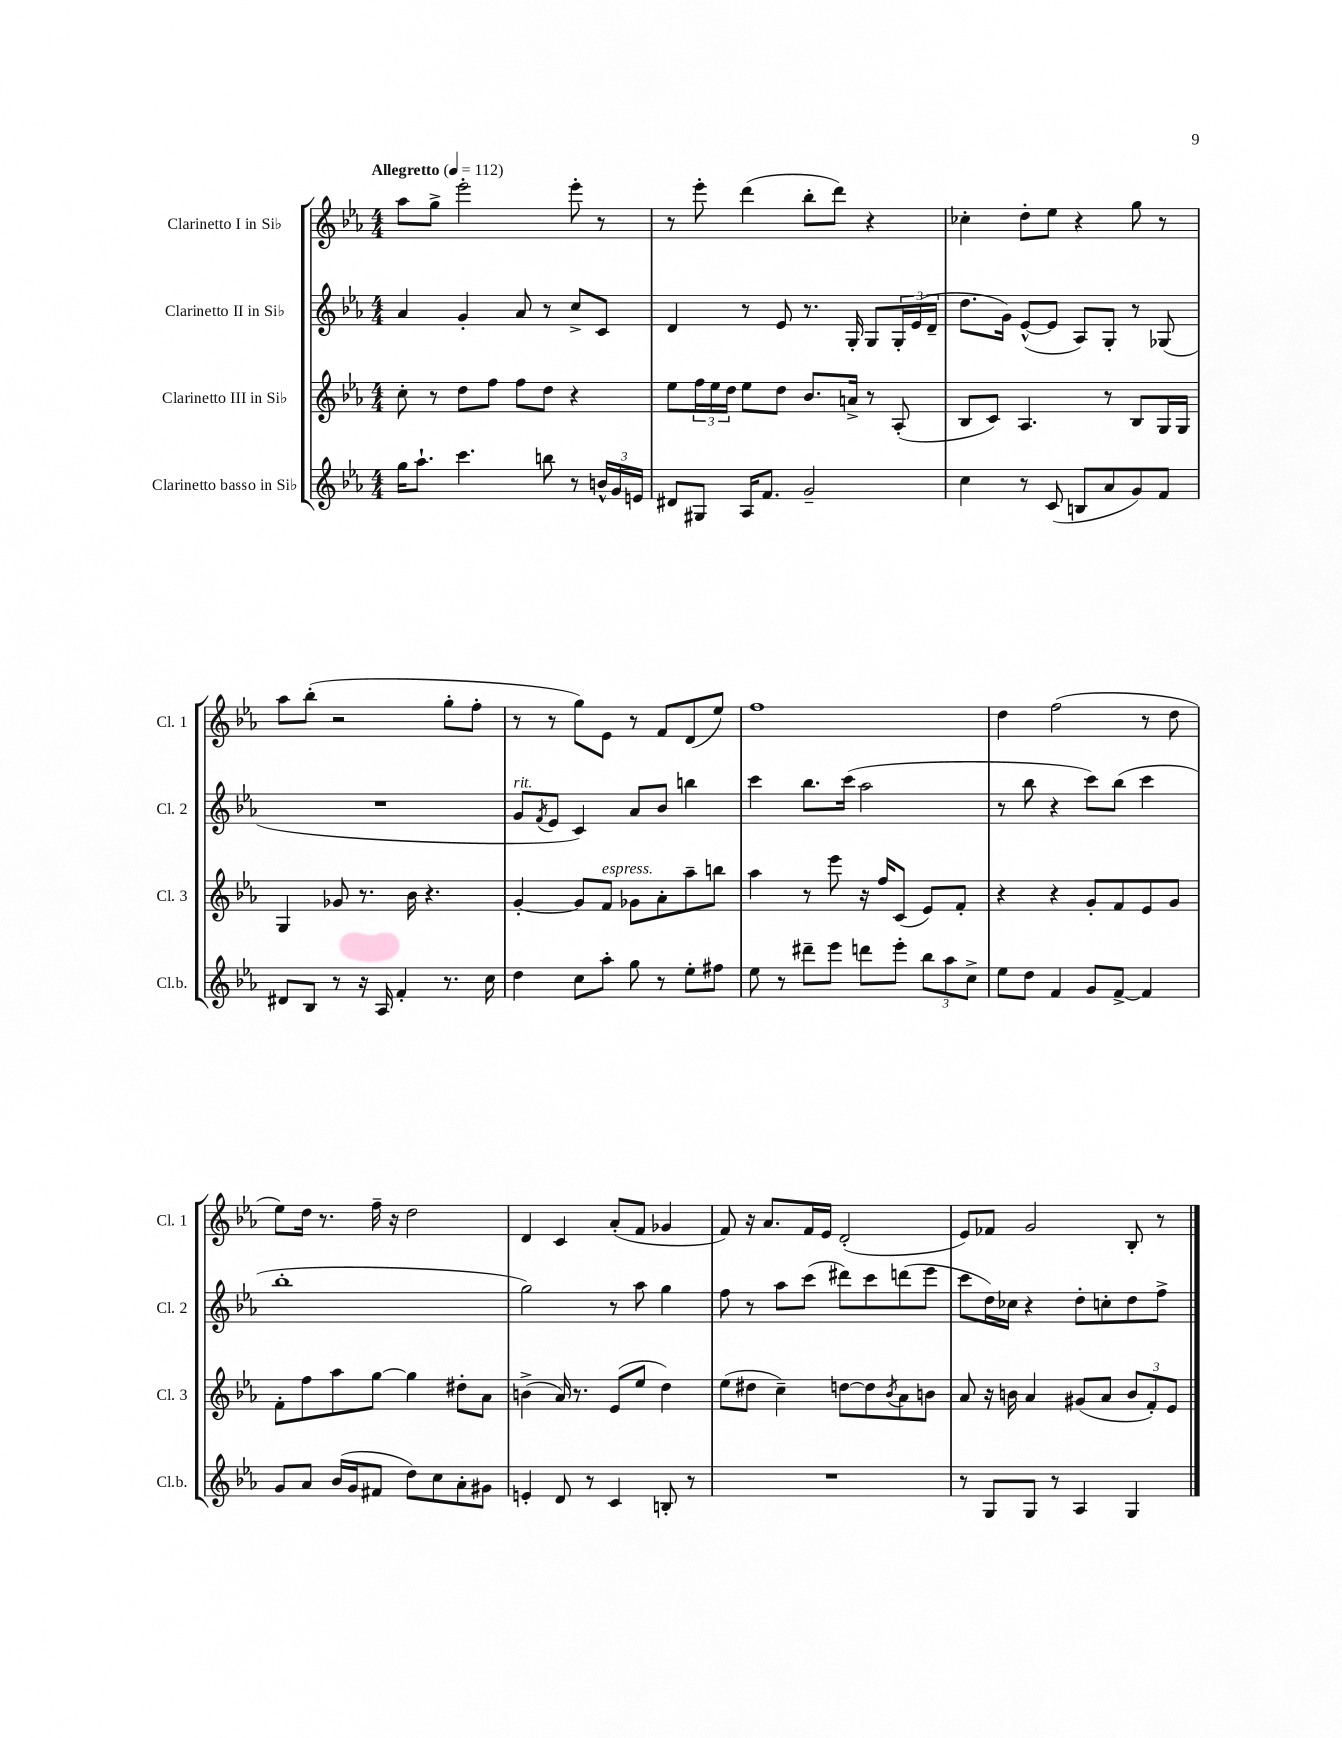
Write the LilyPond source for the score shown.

<<
\new StaffGroup <<
\new Staff = "s0" \with { instrumentName = "Clarinetto I in Sib" shortInstrumentName = "Cl. 1" } {
    \clef treble \key ees \major \numericTimeSignature \time 4/4 \tempo "Allegretto" 4 = 112
    aes''8 g''8-> ees'''2-. ees'''8-. r8 |
    r8 ees'''8-. d'''4( bes''8-. d'''8) r4 |
    ces''4-. d''8-. ees''8 r4 g''8 r8 |
    aes''8 bes''8-.( r2 g''8-. f''8-. |
    r8 r8 g''8) ees'8 r8 f'8 d'8( ees''8) |
    f''1 |
    d''4 f''2( r8 d''8 |
    ees''8) d''16 r8. f''16-- r16 d''2 |
    d'4 c'4 aes'8-.( f'8 ges'4 |
    f'8) r16 aes'8. f'16 ees'16 d'2-.( |
    ees'8) fes'8 g'2 bes8-. r8 \bar "|." |
}
\new Staff = "s1" \with { instrumentName = "Clarinetto II in Sib" shortInstrumentName = "Cl. 2" } {
    \clef treble \key ees \major \numericTimeSignature \time 4/4
    aes'4 g'4-. aes'8 r8 c''8-> c'8 |
    d'4 r8 ees'8 r8. g16-. g8 \tuplet 3/2 { g16-. ees'16( d'16-- } |
    d''8. g'16) ees'8~-^( ees'8 aes8) g8-. r8 ges8( |
    R1 |
    g'8^\markup { \italic "rit." } \acciaccatura { f'8 } ees'8 c'4) aes'8 bes'8 b''4 |
    c'''4 bes''8. c'''16( aes''2 |
    r8 bes''8 r4 c'''8) bes''8( c'''4 |
    bes''1-. |
    g''2) r8 aes''8 g''4 |
    f''8 r8 aes''8 c'''8( dis'''8) c'''8 d'''8( ees'''8 |
    c'''8 d''16) ces''16 r4 d''8-. c''8-. d''8 f''8-> \bar "|." |
}
\new Staff = "s2" \with { instrumentName = "Clarinetto III in Sib" shortInstrumentName = "Cl. 3" } {
    \clef treble \key ees \major \numericTimeSignature \time 4/4
    c''8-. r8 d''8 f''8 f''8 d''8 r4 |
    ees''8 \tuplet 3/2 { f''16 ees''16 d''16 } ees''8 d''8 bes'8. a'16-> r8 aes8-.( |
    bes8 c'8) aes4. r8 bes8 g16 g16 |
    g4 ges'8 r8. bes'16 r4. |
    g'4~-. g'8 f'8^\markup { \italic "espress." } ges'8 aes'8-. aes''8-- b''8 |
    aes''4 r8 ees'''8 r16 f''16 c'8( ees'8) f'8-. |
    r4 r4 g'8-. f'8 ees'8 g'8 |
    f'8-. f''8 aes''8 g''8~ g''4 dis''8-. aes'8 |
    b'4->( aes'16) r8. ees'8( ees''8 d''4) |
    ees''8( dis''8 c''4--) d''8~ d''8 \acciaccatura { bes'8 } aes'8 b'8 |
    aes'8 r16 b'16 aes'4 gis'8( aes'8 \tuplet 3/2 { b'8 f'8-.) ees'8 } \bar "|." |
}
\new Staff = "s3" \with { instrumentName = "Clarinetto basso in Sib" shortInstrumentName = "Cl.b." } {
    \clef treble \key ees \major \numericTimeSignature \time 4/4
    g''16 aes''8.-! c'''4. b''8 r8 \tuplet 3/2 { b'16-^ g'16 e'16 } |
    dis'8 gis8 aes16 f'8. g'2-- |
    c''4 r8 c'8( b8 aes'8 g'8) f'8 |
    dis'8 bes8 r8 r16 aes16 f'4-. r8. c''16 |
    d''4 c''8 aes''8-. g''8 r8 ees''8-. fis''8 |
    ees''8 r8 dis'''8-- ees'''8 d'''8 ees'''8-. \tuplet 3/2 { bes''8 aes''8 c''8-> } |
    ees''8 d''8 f'4 g'8 f'8~-> f'4 |
    g'8 aes'8 bes'16( g'16 fis'8 d''8) c''8 aes'8-. gis'8 |
    e'4-. d'8 r8 c'4 b8-. r8 |
    R1 |
    r8 g8 g8 r8 aes4 g4 \bar "|." |
}
>>
>>
\layout { \context { \Score \remove "Bar_number_engraver" } }
